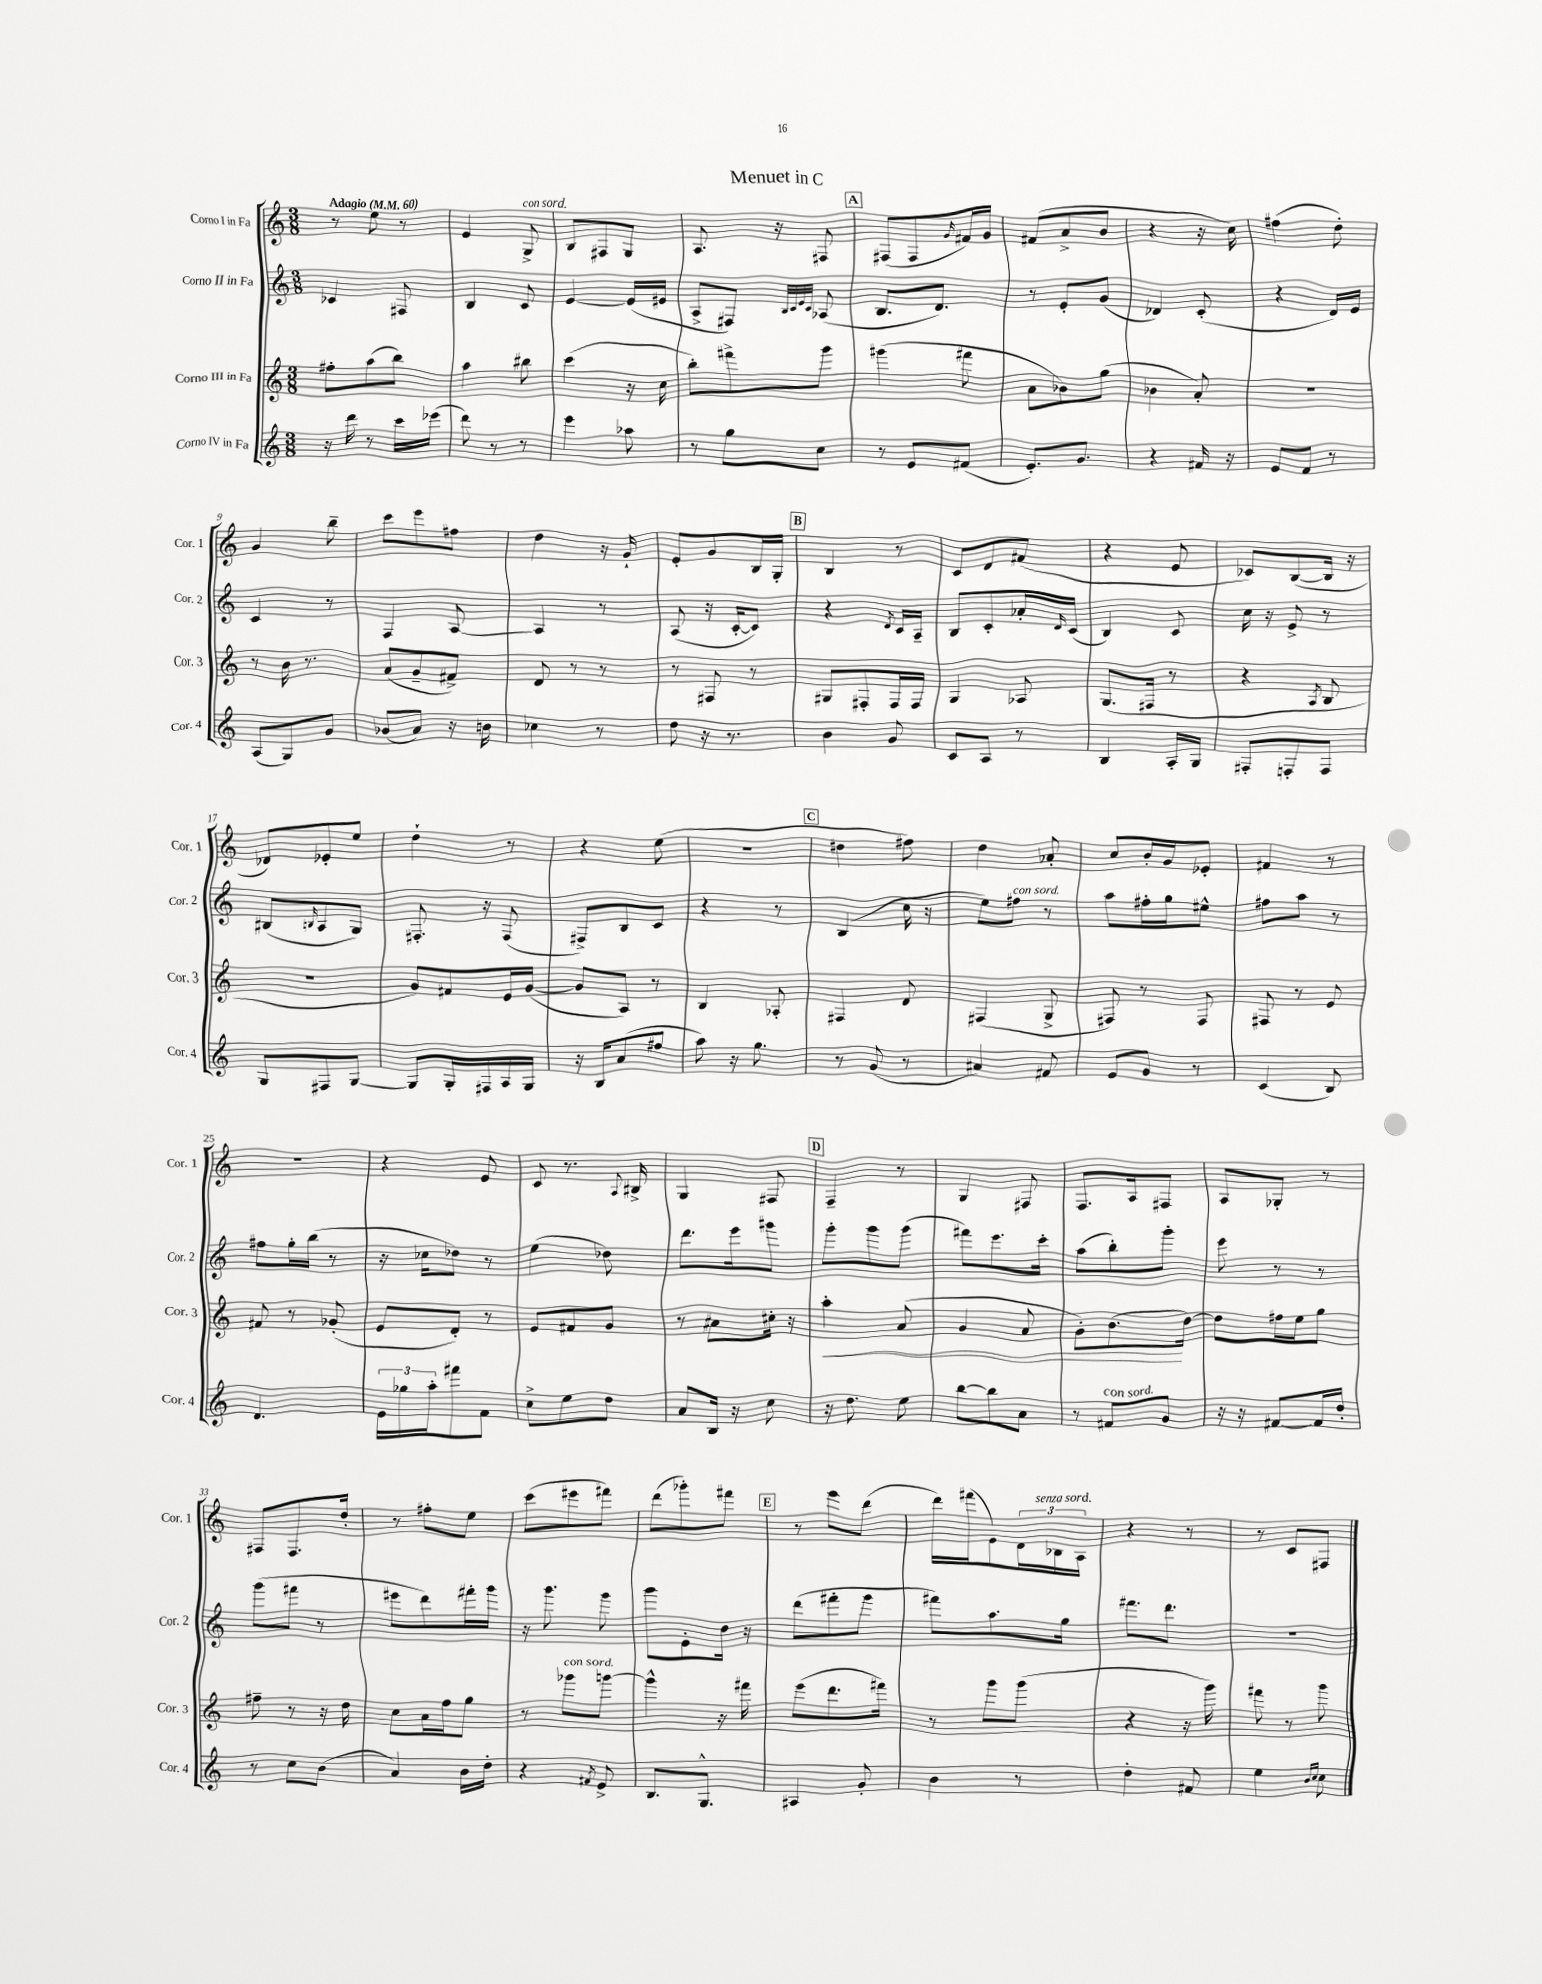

**kern	**kern	**kern	**kern
*staff4	*staff3	*staff2	*staff1
*clefG2	*clefG2	*clefG2	*clefG2
*k[]	*k[]	*k[]	*k[]
*M3/8	*M3/8	*M3/8	*M3/8
*MM60	*MM60	*MM60	*MM60
16r	8ff#'	4c-	8r
16ddd	.	.	.
8r	(8aa	.	8ee
16ccc	8bb)	8F#	8r
(16eee-	.	.	.
=	=	=	=
8ddd)	4aa	4B	4e
8r	.	.	.
8r	8bb#	8c	8G^
=	=	=	=
4eee	(4ccc	[4e	8B
.	.	.	8F#
8aa-	16r	(16e]	8G
.	16cc	16e#	.
=	=	=	=
8r	8bb')	8A^	8.A
8gg	8fff#^	8F#)	.
.	.	.	16r
.	.	32qqB	.
.	.	32qqc	.
.	.	32qqe	.
.	.	32qqc	.
8cc	8ggg	(8A-	8F#
=	=	=	=
8r	(4ggg#	8.B	(8F#
8e	.	.	8F#
.	.	8.d)	.
.	.	.	16qqg
(8f#	8fff#	.	16f#)
.	.	.	16g
=	=	=	=
8.e')	8a	8r	(8f#
.	8b-)	8e'	8a^
8.g	.	.	.
.	(8gg	(8g	8b
=	=	=	=
4r	4b-	4d-)	4r
16f#	8a')	(8c'	16r
16r	.	.	16cc)
=	=	=	=
8e	4.r	4r	(4ff#
8f	.	.	.
8r	.	16d)	8dd')
.	.	16e	.
=	=	=	=
(8A	8r	4c	4g
8G)	16b	.	.
.	8.r	.	.
8g	.	8r	8bb~
=	=	=	=
(8b-	(8a	4F	8ccc
8a)	8g~	.	8eee
16r	8f#^)	[8A	8ff#
16b	.	.	.
=	=	=	=
4cc-	8d	4A]	4dd
.	8r	.	.
8r	8r	8r	16r
.	.	.	16g`
=	=	=	=
8dd	8r	(8A	8e'
16r	8F#	16r	8g
8.r	.	[16c'	.
.	8r	8c])	16B
.	.	.	16G'
=	=	=	=
4b	8G#	4r	4B
.	8F#'	.	.
.	.	8qd	.
8g	16F#	16c	8r
.	16F#	16A~	.
=	=	=	=
8c	4G	8B	8c
8A	.	8c'	8d
8r	8A-	16a-'	(8f#
.	.	16qqd	.
.	.	(16c	.
=	=	=	=
4B	(8.G	4B)	4r
.	16F#	.	.
16A'	8r	8c	8e
16G	.	.	.
=	=	=	=
8F#'	4r	16cc	8c-)
.	.	16r	.
8F'	.	8e^	([8B
.	8qA	.	.
8F	8B	8r	16B]
.	.	.	16r
=	=	=	=
8G	4.r	(8B#	8d-)
.	.	16qqB	.
8F#	.	8A	8e-'
[8G	.	8G)	8ee
=	=	=	=
8G]	8g)	8.F#'	4dd`
16G'	8f#	.	.
16F#	.	16r	.
16A	16e	(8F#	8r
16G	([16g	.	.
=	=	=	=
16r	8g]	8F#^)	4r
16B	.	.	.
(8a	8A)	8B	.
8ff#	8r	8c	(8ee
=	=	=	=
8aa)	4B	4r	4.r
16r	.	.	.
8.gg	.	.	.
.	8A-'	8r	.
=	=	=	=
8r	4F#	(4B	4dd#
(8g	.	.	.
8r	8d	16cc	8ff#)
.	.	16r	.
=	=	=	=
4a#)	(4F#	8ee)	4dd
.	.	8ff#	.
8f#	8G^	8r	8a-'
=	=	=	=
8e	8F#)	8aa	8cc
8g	8r	16ff#'	16b'
.	.	16gg	16g
8r	8F#	8ee#^^	8e-'
=	=	=	=
(4c	8F#	8ff#	4f#
.	8r	8aa	.
8B)	8e	8r	8r
=	=	=	=
4.d	8f#	8ff#	4.r
.	8r	16gg'	.
.	.	(16bb	.
.	(8g-'	8r	.
=	=	=	=
24e	8e	16r	4r
24gg-	.	.	.
.	.	16cc-	.
24aa'	.	.	.
8fff#	8d')	8dd-)	.
8f	8r	8r	8e
=	=	=	=
8cc^	8e	(4ee	8c
8ee	8f#	.	8.r
8dd	8g	8dd-)	.
.	.	.	8qqA
.	.	.	16B#^
=	=	=	=
8a	8r	8.ddd	4G
16B	8a#	.	.
16r	.	16eee	.
8cc	16cc#'	8ggg#	8F#
.	16r	.	.
=	=	=	=
16r	4aa'	8ggg'	4F~
8.dd	.	.	.
.	.	8ggg	.
8ee	(8a	(8ggg	8r
=	=	=	=
[8bb	4g	8fff#)	4G
8bb]	.	8.eee	.
8a	8a	.	8F#
.	.	16ccc'	.
=	=	=	=
8r	8g')	(8aa	8.F
8f#	(8.b	8bb')	.
.	.	.	16A
8g	.	8ggg'	8F#
.	[16dd)	.	.
=	=	=	=
16r	8dd]	8eee	8A
16r	.	.	.
[8f#	16ff#	8r	8G-'
.	16ee	.	.
16f#]	8gg	8r	8r
16dd'	.	.	.
=	=	=	=
8r	8ff#~	(8ggg	8F#
8cc	8r	8fff#	8.F#
(8b	16r	8r	.
.	16dd	.	16dd'
=	=	=	=
4a)	8cc	8eee#	8r
.	16a	8ddd)	8ff#'
.	16ff	.	.
16b	8gg	16fff#'	8ee
16dd'	.	16ggg	.
=	=	=	=
4r	8r	16r	(8ccc
.	.	8.ggg	.
.	8ggg-	.	8eee#
8qf#	.	.	.
8e^	[8ggg	8ggg	8fff#)
=	=	=	=
8.B	4ggg^^]	8ggg	(8ddd
.	.	8e'	8ggg-')
8.G^^	.	.	.
.	16r	16dd	8fff#
.	16fff#	16r	.
=	=	=	=
4A#	(8eee	(8ddd	8r
.	8.ddd	8fff#'	8eee
8g'	.	8ggg	(8ddd
.	16fff#)	.	.
=	=	=	=
4b	8r	8fff#)	16ddd)
.	.	.	(16fff#
.	8ggg	8.aa	8e)
8r	(8ggg	.	24d
.	.	.	24B-
.	.	16gg	.
.	.	.	24A
=	=	=	=
4dd'	4r	8.fff#	4r
.	.	8.ddd	.
8f#	16r	.	8r
.	16ggg)	.	.
=	=	=	=
4ee	8fff#	4.r	8r
.	8r	.	8c
16qqb	.	.	.
16qqcc	.	.	.
8cc	8ggg	.	8F#
==	==	==	==
*-	*-	*-	*-
